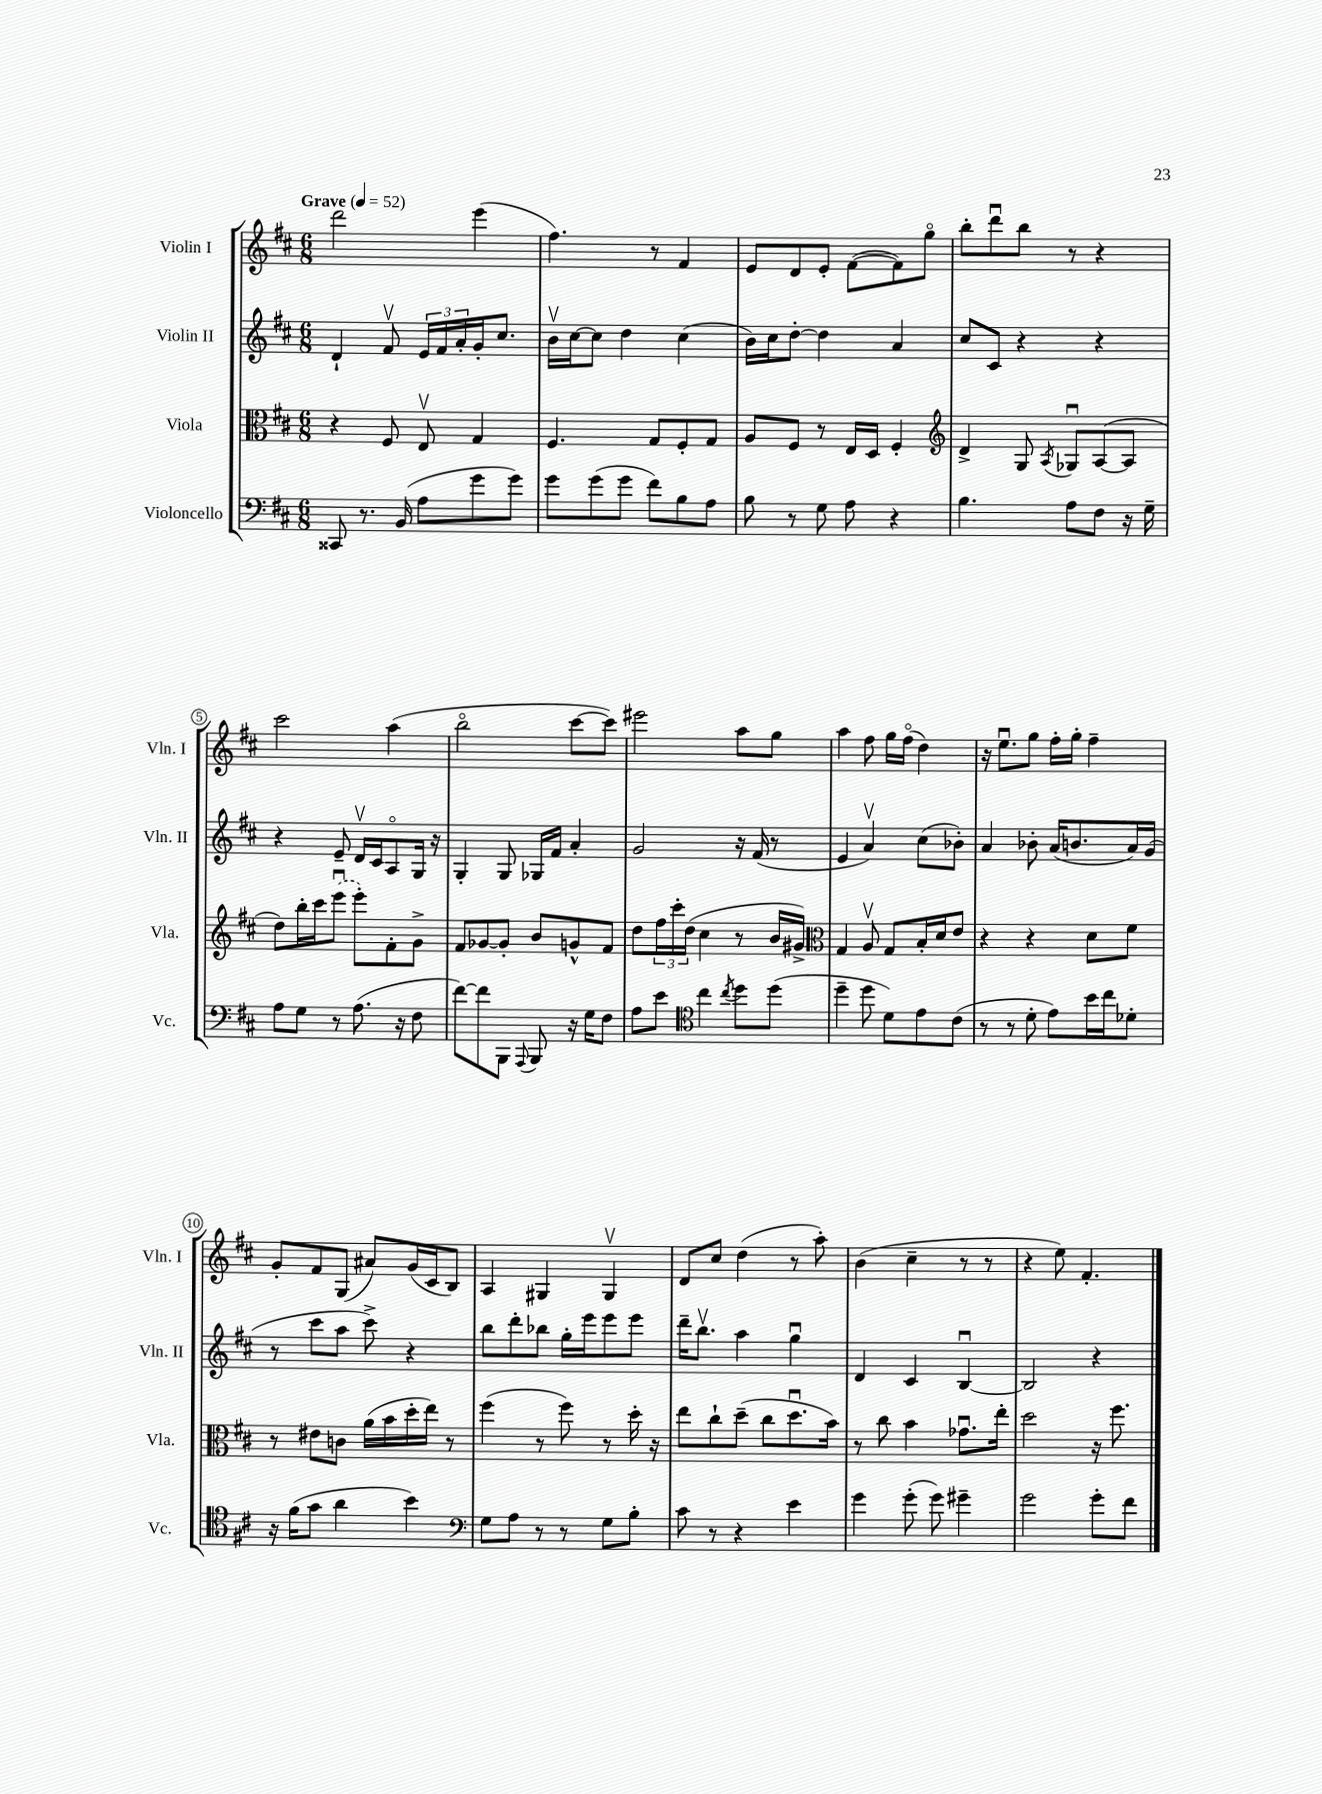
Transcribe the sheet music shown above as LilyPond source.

<<
\new StaffGroup <<
\new Staff = "s0" \with { instrumentName = "Violin I" shortInstrumentName = "Vln. I" } {
    \clef treble \key d \major \numericTimeSignature \time 6/8 \tempo "Grave" 4 = 52
    d'''2 e'''4( |
    fis''4.) r8 fis'4 |
    e'8 d'8 e'8-. fis'8~( fis'8) g''8\flageolet |
    b''8-. d'''8\downbow b''8 r8 r4 |
    cis'''2 a''4( |
    b''2\flageolet cis'''8~ cis'''8) |
    eis'''2 a''8 g''8 |
    a''4 fis''8 g''16 fis''16\flageolet( d''4) |
    r16 e''8.\downbow g''8 fis''16-. g''16-. fis''4-- |
    g'8-. fis'8 g8( ais'8) g'16( cis'16 b8) |
    a4 gis4 gis4\upbow |
    d'8 cis''8 d''4( r8 a''8-.) |
    b'4( cis''4-- r8 r8 |
    r4 e''8) fis'4.-. \bar "|." |
}
\new Staff = "s1" \with { instrumentName = "Violin II" shortInstrumentName = "Vln. II" } {
    \clef treble \key d \major \numericTimeSignature \time 6/8
    d'4-! fis'8\upbow \tuplet 3/2 { e'16 fis'16 a'16-. } g'16-. cis''8. |
    b'16\upbow cis''16~ cis''8 d''4 cis''4( |
    b'16) cis''16 d''8~-. d''4 a'4 |
    cis''8 cis'8 r4 r4 |
    r4 e'8-- d'16\upbow cis'16 a8\flageolet g16 r16 |
    g4-. g8 ges16 fis'16 a'4-. |
    g'2 r16 fis'16( r8 |
    e'4 a'4\upbow) cis''8( bes'8-.) |
    a'4 bes'8-. a'16( b'8. a'16) g'16( |
    r8 cis'''8 a''8 cis'''8->) r4 |
    b''8 d'''8-. bes''8 g''16-. e'''16 e'''8 e'''8 |
    d'''16-- b''8.\upbow a''4 g''4\downbow |
    d'4 cis'4 b4~\downbow |
    b2 r4 \bar "|." |
}
\new Staff = "s2" \with { instrumentName = "Viola" shortInstrumentName = "Vla." } {
    \clef alto \key d \major \numericTimeSignature \time 6/8
    r4 fis8 e8\upbow g4 |
    fis4. g8 fis8-. g8 |
    a8 fis8 r8 e16 d16 fis4-. |
    \clef treble d'4-> g8 \acciaccatura { a8 } ges8\downbow a8~( a8 |
    d''8) b''16-. cis'''16 \once \slurDashed e'''8\downbow( e'''8-.) fis'8-. g'8-> |
    fis'8 ges'8~ ges'8-. b'8 g'8-^ fis'8 |
    d''8 \tuplet 3/2 { fis''16 cis'''16-. d''16( } cis''4 r8 b'16 gis'16->) |
    \clef alto g4 a8\upbow g8 b16-. d'16 e'8 |
    r4 r4 d'8 fis'8 |
    r8 eis'8 c'8 a'16( b'16 d''16-. e''16) r8 |
    fis''4( r8 fis''8) r8 d''16-. r16 |
    e''8 cis''8-! d''8--( cis''8 d''8.\downbow b'16) |
    r8 cis''8 b'4 ges'8.\downbow e''16-. |
    d''2 r16 fis''8. \bar "|." |
}
\new Staff = "s3" \with { instrumentName = "Violoncello" shortInstrumentName = "Vc." } {
    \clef bass \key d \major \numericTimeSignature \time 6/8
    cisis,8 r8. b,16( a8 g'8 g'8) |
    g'8 g'8( g'8 fis'8) b8 a8 |
    b8 r8 g8 a8 r4 |
    b4. a8 fis8 r16 g16-- |
    a8 g8 r8 a8.( r16 fis8 |
    fis'8~) fis'8 b,,8 \appoggiatura { a,,8 } b,,8 r16 g16 fis8 |
    a8 e'8 \clef tenor cis''4 \acciaccatura { cis''8 } d''8 d''8( |
    d''4-- d''8 d'8) e'8 cis'8( |
    r8 r8 d'8-. e'8) b'16 cis''16 des'8-. |
    r16 fis'16( g'8 a'4 b'4) |
    \clef bass g8 a8 r8 r8 g8 b8-. |
    cis'8 r8 r4 e'4 |
    g'4 g'8-.( g'8) gis'4-- |
    g'2 g'8-. fis'8 \bar "|." |
}
>>
>>
\layout { \context { \Score \override BarNumber.stencil = #(make-stencil-circler 0.1 0.3 ly:text-interface::print) } }
